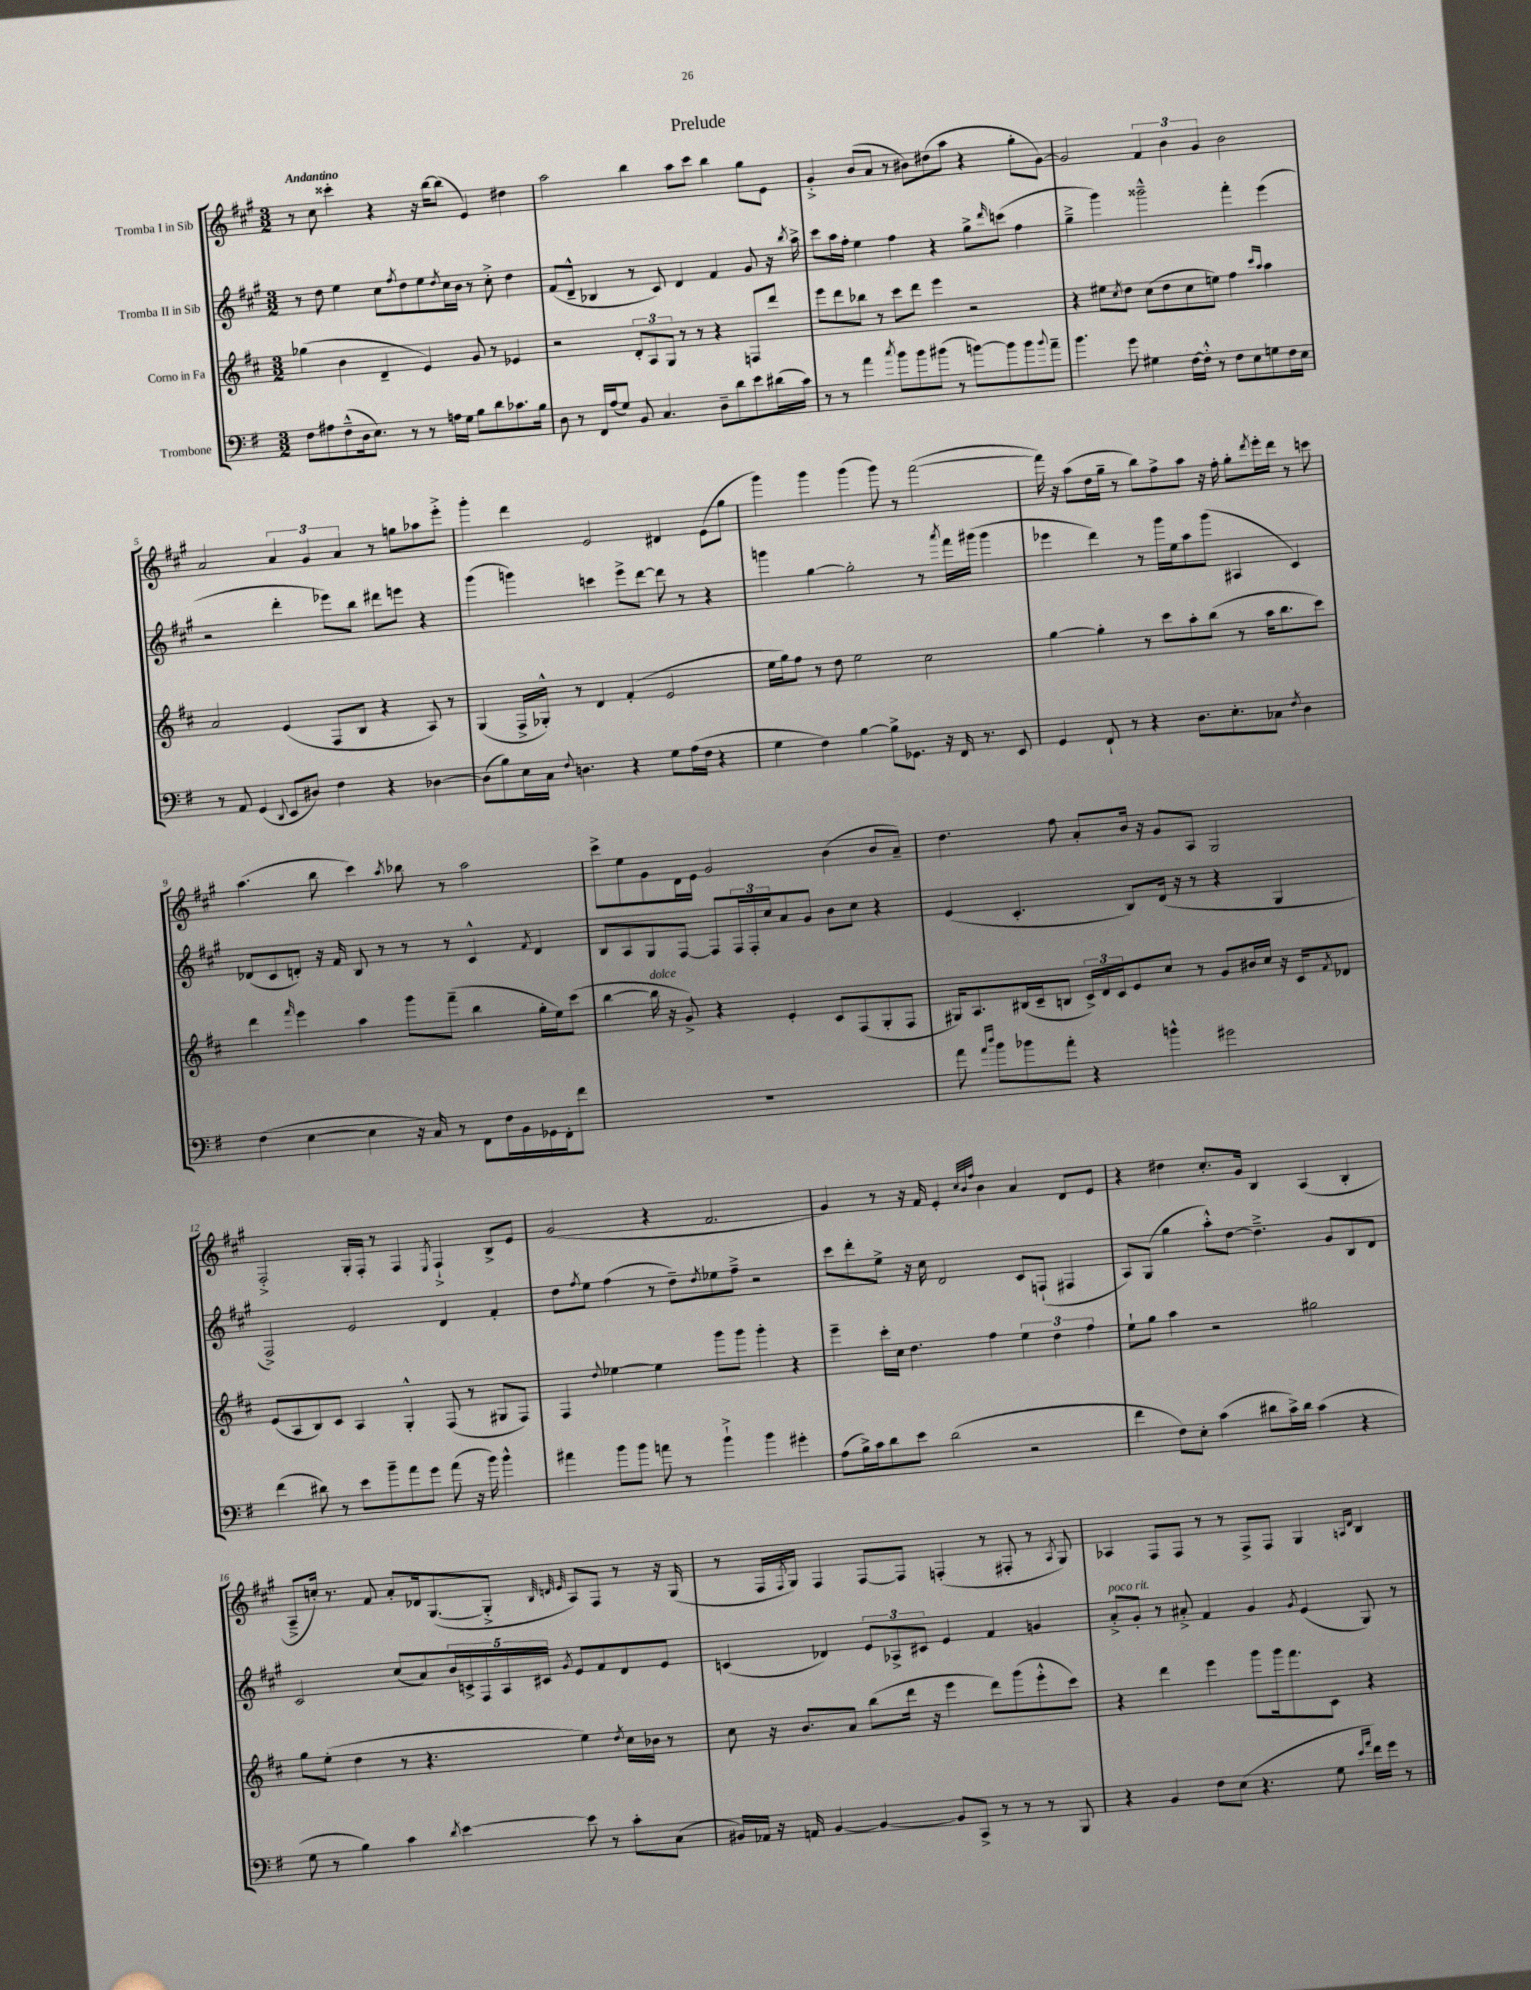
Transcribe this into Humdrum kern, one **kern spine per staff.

**kern	**kern	**kern	**kern
*staff4	*staff3	*staff2	*staff1
*clefF4	*clefG2	*clefG2	*clefG2
*k[f#]	*k[f#c#]	*k[f#c#g#]	*k[f#c#g#]
*M3/2	*M3/2	*M3/2	*M3/2
8F#\L	(4gg-\	8r	8r
8A#\	.	8dd\	8cc#\
(8F#~^^\	4b\	4ee\	4ccc##'\
16D\k	.	.	.
8.E\J)	.	.	.
.	4d~/	8cc#\L	4r
.	.	8qff#/	.
8r	.	8dd\	.
8r	4e/)	8ee\	16r
.	.	.	[16bb\LK
.	.	8qdd/	.
16A\LL	.	16cc#\L	(8bb\]J
16G\JJ	.	16b\JJ	.
8B\L	8g/	8r	4e/)
8d\	8r	8cc#'^\	.
8.c-\	4e-/	4dd\	4dd#\
16B\Jk	.	.	.
=	=	=	=
8D\	2r	(8f#/L	2aa\
8r	.	8d~^^/J	.
16FF#/LL	.	4B-/	.
(16A/J	.	.	.
8G/J)	.	.	.
8BB/	12d'/L	8r	4bb\
.	12A/	.	.
4.C/	.	8c#/)	.
.	12G/J	.	.
.	8r	4d/	8aa\L
.	8r	.	8ccc#\J
8D~\L	4r	4f#/	4bb\
8d\	.	.	.
8e\	8F/L	8g#/	8gg#\L
(16d#\L	8ddd/J	16r	8e\J
.	.	8qbb/	.
16c\JJ)	.	16aa^\	.
=	=	=	=
8r	8eee\L	8ccc#\L	4g#'^/
8r	8ddd\	16aa\L	.
.	.	16ff#'\JJ	.
4a\	8bb-\J	4ee\	(8b/L
.	8r	.	8a/J
8qcc/	.	.	.
8b\L	8ccc#\L	4ff#\	8r
8b\	8ddd\J	.	8b#\L)
(8b#\J	4eee\	4r	(8dd#\
8r	.	.	8aa\J
[8b\L)	2r	8gg#^\L	4r
.	.	16qqddd/	.
8b\]	.	(8ccc\J	.
8b\	.	4ff#\	8gg#'\L
8qqb/	.	.	.
8a~\J	.	.	[8g#\J)
=	=	=	=
4.b\	4r	4gg#~^\	2g#/]
.	8ee#\L	4ggg#\)	.
.	8qcc#/	.	.
8g\	8dd\J	.	.
4G#\	(8cc#\L	2ggg##~^^\	6f#/
.	8dd\	.	.
.	.	.	6b\
[16F#\LL	8cc#\	.	.
16F#'^^\]JJ	.	.	.
.	.	.	6g#/
8r	8ee\J)	.	.
8F#\L	4ff#\	4fff#'\	2b\
8E\	.	.	.
.	16qqccc#/LL	.	.
.	16qqaa/JJ	.	.
8G\	4aa\	(4eee\	.
16F#\L	.	.	.
16E\JJ	.	.	.
=	=	=	=
8r	2a/	2r	2a/
8AA/	.	.	.
(4GG/	.	.	.
8qqDD/	.	.	.
8EE/L	(4e/	4ddd'\	6a/
8D#/J)	.	.	.
.	.	.	6g#/
4F#\	8F#/L	8eee-\L)	.
.	.	.	6a/
.	8B/J	8bb\J	.
4r	4r	8ddd#\L	8r
.	.	8eee\J	8gg\L
[4D-\	8A/)	4r	8aa-\
.	8r	.	8eee'^\J
=	=	=	=
(8D-\]L	(4G/	(4ggg#\	4ggg#'\
8B\)	.	.	.
16E\L	16F#^/LL	4ggg\)	4ddd\
16C\JJ	16G-'^^/JJ)	.	.
8qqF#/	.	.	.
4.D\	8r	.	.
.	4d/	4ccc\	2e/
4r	(4f#'/	8eee^\L	.
.	.	[8ddd\J	.
8G\L	2e/	8ddd\]	4d#/
(16A\L	.	8r	.
16F#\JJ	.	.	.
4r	.	4r	(8e\L
.	.	.	8gg#\J
=	=	=	=
4G\	16ee\LL	4ggg\	4ggg#\)
.	16gg\J)	.	.
.	8ff#\J	.	.
4F#\)	8r	[4gg#\	4ggg#\
.	8dd\	.	.
[4B\	2ee\	2gg#'\]	(4ggg#\
8B^\]L	.	.	8ggg#\)
8.GG-\J	.	.	8r
.	2cc#\	8r	([2fff#\
16r	.	.	.
.	.	8qaaa/	.
16FF#/	.	16fff#\LL	.
8.r	.	(16ggg#\JJ	.
.	.	4ggg#\	.
8EE/	.	.	.
=	=	=	=
4GG/	[4gg\	4eee-\	16fff#\])
.	.	.	16r
.	.	.	(8aa\L
8FF#`/	4gg'\]	4ddd\)	16dd\L
.	.	.	16gg#~\JJ
8r	.	.	8r
4r	8r	8r	8bb\L)
.	8ccc#\L	16ggg#\LL	8ff#^\
.	.	16ee\J	.
8.D\L	8aa'\	8aa\	8aa\J
.	(8bb\J	(8ggg#\J	16r
8.E'\	.	.	16ff#'\
.	8r	4A#/	8gg#'\L
.	.	.	8qddd/
8C-\J	16aa\LK	.	16eee'\L
.	8.bb\	.	16ddd\JJ
8qF#/	.	.	.
4D\	.	4c#/)	8r
.	8ccc#\J)	.	8ccc\
=	=	=	=
(4F#\	4ddd\	(8d-/L	(4.aa\
.	.	8c#/	.
.	16qqfff#/	.	.
[4E\	4eee\	8d'/J)	.
.	.	16r	8bb\
.	.	16f#/	.
4E\]	4aa\	8B/	4ccc#\)
.	.	8r	.
.	.	.	8qaa/
16r	8ggg\L	8r	8bb-\
16C/)	.	.	.
8r	(8fff#~\J	8r	8r
8FF#\L	4bb\	4c#^^/	2aa\
16F#\L	.	.	.
16BB\	.	.	.
.	.	8qf#/	.
16GG-\	16gg'\LL	4d/	.
16FF#'\J	16ee\J)	.	.
8f#\J	(8ccc#\J	.	.
=	=	=	=
1.r	[4bb\	8B/L	8ccc#^\L
.	.	8A/	8ee\
.	16bb\]	8G#/	8g#\
.	16r	.	.
.	8g^/)	[8F#/J	16d\L
.	.	.	16e\JJ
.	4r	8F#/]L	2g#/
.	.	24F#/L	.
.	.	24F#'/	.
.	.	24cc#/J	.
.	4e'/	8a/	.
.	.	8g#/J	.
.	8c#/L	8b\L	(4b\
.	(8F#/	8cc#\J	.
.	8G'/	4r	8b/L
.	8F#/J	.	8a~/J)
=	=	=	=
8a\	16G#/LK)	(4e/	4.dd\
.	8.A/	.	.
16qqa/LL	.	.	.
16qqdd/JJ	.	.	.
8b\L	.	.	.
8b-\	(16B#/L	4.c#'/	.
.	16c#~/J	.	.
8a'\J	8B/J	.	8ff#\
4r	24c#^/LL)	.	8a'/L
.	24d/	.	.
.	24c#/J	.	.
.	8e/	8B/L)	16b/Jk
.	.	.	16r
4b^^\	8cc#/J	(16d/Jk	8g#/L
.	.	16r	.
.	8r	8r	8A/J
2g#\	8g/L	4r	2G#/
.	16b#/L	.	.
.	16cc#/JJ	.	.
.	16r	4G#/	.
.	16c#/LK	.	.
.	8qf#/	.	.
.	8d-/J	.	.
=	=	=	=
(4f#\	(8e/L	2F#^/)	2F#'^/
.	8A/	.	.
8d#\)	8B/)	.	.
8r	8c#/J	.	.
8e\L	4A/	2e/	16G#'/LL
.	.	.	16F#'/JJ
8b~\	.	.	8r
8a\	4G'^^/	.	4F#/
8g\J	.	.	.
.	.	.	8qE/
(8a\	(8F#/	4d/	4F#`^/
16r	8r	.	.
16b\)	.	.	.
4b^^\	8G#/L	4f#'/	8B^/L
.	8F#/J)	.	8e/J
=	=	=	=
4a#\	4F#/	8dd\L	(2g#/
.	.	8qff#/	.
.	.	8ee\J	.
.	8qqdd/	.	.
8b\L	[4ee-\	(4ff#\	.
8b\J	.	.	.
8a\	4ee-\]	8r	4r
8r	.	8dd~\L)	.
.	.	8qdd/	.
4b`^\	8ggg\L	8ee-\	2.f#/
.	8ggg\J	8ff#~^\J	.
4b\	4ggg'\	2r	.
4g#'\	4r	.	.
=	=	=	=
(8A\L	4eee~\	8ccc#\L	4g#/)
16B^\L)	.	8ddd'\	.
16c\J	.	.	.
8d\	16ccc#'\LL	8ee^\J	8r
.	16cc#\JJ	.	.
8e\J	4.dd\	16r	16r
.	.	16cc#\	16f#/
(2d\	.	2d/	4e'/
.	.	.	32qqcc#/LLL
.	.	.	32qqb/
.	.	.	32qqff#/JJJ
.	4ff#\	.	4b\
2r	6ee\	8c#/L	4a/
.	.	(8F`/J	.
.	6dd\	.	.
.	.	4F#/	8d/L
.	6ff#\	.	.
.	.	.	8e/J
=	=	=	=
4f#\	8ee`\L	8A/L)	4r
.	8gg\J	(8G#/J	.
8F#\L)	4aa\	4gg#\	4dd#\
8E'\J	.	.	.
(4c\	2r	8aa'^^\L)	8.cc#'/L
.	.	[8dd\J	.
.	.	.	16g#/Jk
8d#\L	.	4.dd~^\]	4B/
16c^\L)	.	.	.
16d#\JJ	.	.	.
(4c\	2gg#\	.	(4A/
.	.	8g#/L	.
4r	.	8B/	4B'/
.	.	8d/J	.
=	=	=	=
8G\	8gg\L	2c#/	8A~^/L
8r	(8ee'\J	.	16cc'/Jk)
.	.	.	8.r
4B\)	4dd\	.	.
.	.	.	8f#/
4c\	8r	(8cc#/L	8a'/L
.	4.r	8a/)	16d-/k
.	.	.	([8.G#/
8qd/	.	.	.
[4e\	.	20b/L	.
.	.	20c^/	.
.	.	20F#/	.
.	.	.	8G#'^/]J
.	.	20A/	.
.	.	20c#/JJ	.
.	.	.	32qqB/
.	.	.	32qqd/
.	.	8qg#/	32qqe/
8e\]	4ee\)	8e/L	8A/L)
8r	.	8f#/	8F#/J
.	8qdd/	.	.
8c'\L	16cc#\LL	8d/	8r
.	16b-\JJ	.	.
(8C\J	8r	8e/J	16r
.	.	.	(16G#/
=	=	=	=
16BB#/LL)	8cc#\	(4c/	8r
16AA-/JJ	.	.	.
16r	16r	.	16F#/LL
.	.	.	8qF#/
16AA/	8.b/L	.	16G#/JJ)
[4BB#/	.	4d-/)	4F#/
.	8a/J	.	.
4BB#/_	(8bb\L	12e/L	[8F#/L
.	.	12A-^/	.
.	16ddd\Jk	.	8F#/]J
.	.	12c#/J	.
.	16r	.	.
8BB#/]L	4eee\	4e/	(4F'/
8CC^/J	.	.	.
8r	8ddd\L)	4f#/	8r
8r	(8ggg\	.	8F#'/
8r	8eee'^^\	4g/	8r
.	.	.	8qA/
8BBB/	8ccc#\J)	.	8G#/)
=	=	=	=
4r	4r	8a'^/L	4A-/
.	.	8g#'/J	.
4BB/	4ddd\	8r	8F#/L
.	.	8a#'^/	8F#/J
8F#\L	4eee\	4f#/	8r
(8E\J	.	.	8r
4.r	8ggg\L	4g#/	8F#^/L
.	16ggg\k	.	8F#/J
.	8.fff#\	.	.
.	.	8qg#/	.
.	.	(4e/	4G#/
8G\	8c#\J	.	.
16qqe/LL	.	.	16qqA/LL
16qqa/JJ	.	.	16qqd/JJ
16f#\LL)	4r	8G#/)	4B/
16g\JJ	.	.	.
8r	.	8r	.
==	==	==	==
*-	*-	*-	*-
